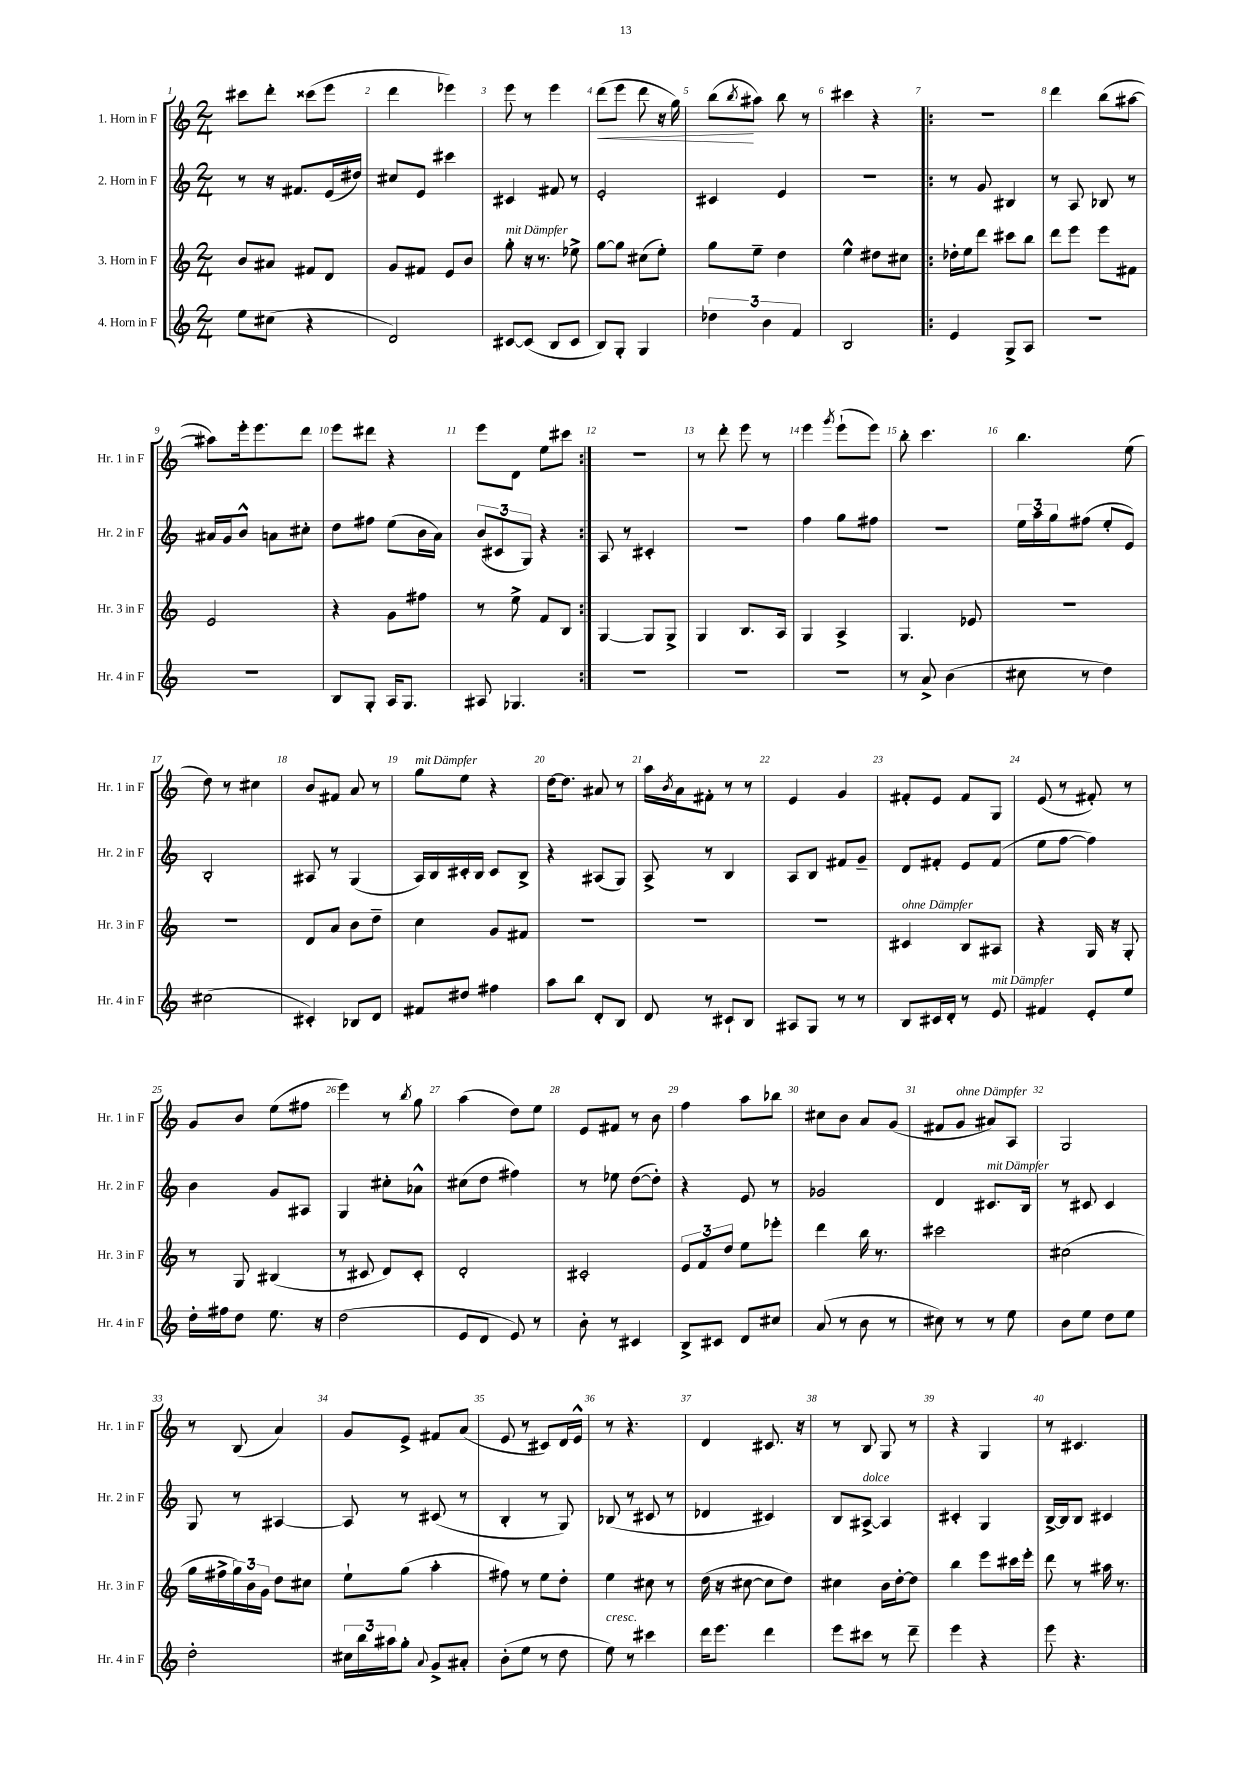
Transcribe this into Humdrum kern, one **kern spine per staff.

**kern	**kern	**kern	**kern	**dynam
*part4	*part3	*part2	*part1	*part1
*staff4	*staff3	*staff2	*staff1	*staff1
*I"4. Horn in F	*I"3. Horn in F	*I"2. Horn in F	*I"1. Horn in F	*
*I'Hr. 4 in F	*I'Hr. 3 in F	*I'Hr. 2 in F	*I'Hr. 1 in F	*
*clefG2	*clefG2	*clefG2	*clefG2	*
*k[]	*k[]	*k[]	*k[]	*
*M2/4	*M2/4	*M2/4	*M2/4	*
=1	=1	=1	=1	=1
8ee\L	8b/L	8r	8ccc#X\L	.
(8cc#X\J	8a#X/J	16r	8ddd'\J	.
.	.	8.f#X/L	.	.
4r	8f#X/L	.	(8ccc##X\L	.
.	8d/J	(16e/L	8eee\J	.
.	.	16dd#X/JJ)	.	.
=2	=2	=2	=2	=2
2d/)	8g/L	8cc#X/L	4ddd\	.
.	8f#X/J	8e/J	.	.
.	8e/L	4ccc#X\	4eee-X\)	.
.	8b/J	.	.	.
=3	=3	=3	=3	=3
!	!LO:TX:a:i:t=mit Dämpfer	!	!	!
[8c#X/L	8gg'\	4c#X/	8eee\	.
(8c#/J]	16r	.	8r	.
.	8.r	.	.	.
8B/L	.	8f#X/	4eee\	.
8c#/J	8ee-X^\	8r	.	.
=4	=4	=4	=4	=4
!	!	!	!	!LO:HP:b
8B/L)	[8gg\L	2e'/	(8ddd\L	<
8G'/J	8gg\J]	.	8eee\J	.
4G/	(8cc#X\L	.	8ddd\	.
.	8ee'\J)	.	16r	.
.	.	.	16gg\)	.
=5	=5	=5	=5	=5
6dd-X\	8gg\L	4c#X/	(8bb\L	.
.	.	.	8qbb/	.
.	8ee~\J	.	8aa#X\J)	[
6b\	.	.	.	.
.	4dd\	4e/	8bb\	.
6f/	.	.	.	.
.	.	.	8r	.
=6	=6	=6	=6	=6
2B/	4ee^^\	2r	4ccc#X\	.
.	8dd#X\L	.	4r	.
.	8cc#X\J	.	.	.
=7!|:	=7!|:	=7!|:	=7!|:	=7!|:
4e/	16dd-X'\LL	8r	2r	.
.	16ee\J	.	.	.
.	8ddd\J	8g/	.	.
8G^/L	8ccc#X\L	4B#X/	.	.
8A/J	8bb\J	.	.	.
=8	=8	=8	=8	=8
2r	8ddd\L	8r	4ddd\	.
.	8eee\J	8A/	.	.
.	8eee\L	8B-X/	(8bb\L	.
.	8f#X\J	8r	[8aa#X\J	.
!!LO:LB:g=z
=9	=9	=9	=9	=9
2r	2e/	16a#X/LL	8aa#X\L])	.
.	.	16g/J	.	.
.	.	8b^^/J	16eee'\k	.
.	.	.	8.eee\	.
.	.	8an\L	.	.
.	.	8cc#X'\J	8ddd\J	.
=10	=10	=10	=10	=10
8B/L	4r	8dd\L	8eee\L	.
8G'/J	.	8ff#X\J	8ddd#X\J	.
16A/KL	8g\L	(8ee\L	4r	.
8.G/J	.	.	.	.
.	8ff#X\J	16b\L	.	.
.	.	16a\JJ)	.	.
=11	=11	=11	=11	=11
8A#X/	8r	(12b/L	8eee\L	.
.	.	12c#X/	.	.
4.G-X/	8ee^\	.	8d\J	.
.	.	12G/J)	.	.
.	8f/L	4r	8ee\L	.
.	8B/J	.	8ccc#X\J	.
=12:|!	=12:|!	=12:|!	=12:|!	=12:|!
2r	[4G/	8A/	2r	.
.	.	8r	.	.
.	8G/L]	4c#X'/	.	.
.	8G^/J	.	.	.
=13	=13	=13	=13	=13
2r	4G/	2r	8r	.
.	.	.	8ddd'\	.
.	8.B/L	.	8eee\	.
.	.	.	8r	.
.	16A/Jk	.	.	.
=14	=14	=14	=14	=14
2r	4G/	4ff\	4eee\	.
.	.	.	8qggg/	.
.	4A^/	8gg\L	(8eee`\L	.
.	.	8ff#X\J	8eee\J)	.
=15	=15	=15	=15	=15
8r	4.G/	2r	8bb'\	.
8a^/	.	.	4.ccc\	.
(4b\	.	.	.	.
.	8e-X/	.	.	.
=16	=16	=16	=16	=16
8cc#X\	2r	24ee\LL	4.bb\	.
.	.	24aa\	.	.
.	.	24gg\J	.	.
8r	.	(8ff#X\J	.	.
4dd\)	.	8ee'/L	.	.
.	.	8e/J)	(8ee\	.
!!LO:LB:g=z
=17	=17	=17	=17	=17
(2cc#X\	2r	2B'/	8dd\)	.
.	.	.	8r	.
.	.	.	4cc#X\	.
=18	=18	=18	=18	=18
4c#X'/)	8d/L	8A#X/	8b/L	.
.	8a/J	8r	8f#X/J	.
8B-X/L	8b\L	(4G/	8a/	.
8d/J	8dd~\J	.	8r	.
=19	=19	=19	=19	=19
!	!	!	!LO:TX:a:i:t=mit Dämpfer	!
8f#X/L	4cc\	16A/LL)	8gg\L	.
.	.	16B/	.	.
8dd#X/J	.	16c#X'/	8ee\J	.
.	.	16B/JJ	.	.
4ff#X\	8g/L	8c#/L	4r	.
.	8f#X/J	8B^/J	.	.
=20	=20	=20	=20	=20
8aa\L	2r	4r	[16dd\KL	.
.	.	.	8.dd\J]	.
8bb\J	.	.	.	.
8d'/L	.	(8A#X/L	8a#X/	.
8B/J	.	8G/J)	8r	.
=21	=21	=21	=21	=21
8d/	2r	8A^/	16aa\LL	.
.	.	.	8qb/	.
.	.	.	16a\J	.
8r	.	8r	8f#X'\J	.
8c#X`/L	.	4B/	8r	.
8B/J	.	.	8r	.
=22	=22	=22	=22	=22
8A#X/L	2r	8A/L	4e/	.
8G/J	.	8B/J	.	.
8r	.	8f#X/L	4g/	.
8r	.	8g~/J	.	.
=23	=23	=23	=23	=23
!	!LO:TX:a:i:t=ohne Dämpfer	!	!	!
8B/L	4c#X/	8d/L	8f#X'/L	.
16c#X/L	.	8f#X'/J	8e/J	.
16d'/JJ	.	.	.	.
8r	8B/L	8e/L	8f#/L	.
!LO:TX:a:i:t=mit Dämpfer	!	!	!	!
8e/	8A#X/J	(8f#/J	8G/J	.
=24	=24	=24	=24	=24
4f#X/	4r	8ee\L	(8e/	.
.	.	[8ff\J	8r	.
8e'/L	16G/	4ff\])	8f#X'/)	.
.	16r	.	.	.
8ee/J	8G'/	.	8r	.
!!LO:LB:g=z
=25	=25	=25	=25	=25
16dd'\LL	8r	4b\	8g/L	.
16ff#X\J	.	.	.	.
8dd\J	8G/	.	8b/J	.
8.ee\	(4B#X/	8g/L	(8ee\L	.
.	.	8A#X/J	8ff#X\J	.
16r	.	.	.	.
=26	=26	=26	=26	=26
(2dd\	8r	4G/	4eee\)	.
.	8c#X/	.	.	.
.	8d/L)	8cc#X'\L	8r	.
.	.	.	8qbb/	.
.	8c#'/J	8a-X^^\J	8gg\	.
=27	=27	=27	=27	=27
8e/L	2d'/	(8cc#X\L	(4aa\	.
8d/J	.	8dd\J	.	.
8e/)	.	4ff#X\)	8dd\L)	.
8r	.	.	8ee\J	.
=28	=28	=28	=28	=28
8b'\	2c#X'/	8r	8e/L	.
8r	.	8ee-X\	8f#X/J	.
4c#X/	.	([8dd\L	8r	.
.	.	8dd'\J])	8b\	.
=29	=29	=29	=29	=29
8B^/L	12e/L	4r	4ff\	.
.	12f/	.	.	.
8c#X/J	.	.	.	.
.	12dd/J	.	.	.
8d/L	8ee\L	8e/	8aa\L	.
8cc#X/J	8eee-X'\J	8r	8bb-X\J	.
=30	=30	=30	=30	=30
(8a/	4ddd\	2g-X/	8cc#X\L	.
8r	.	.	8b\J	.
8b\	16bb\	.	8a/L	.
.	8.r	.	.	.
8r	.	.	(8g/J	.
=31	=31	=31	=31	=31
8cc#X\)	2ccc#X\	4d/	8f#X/L	.
!	!	!	!LO:TX:a:i:t=ohne Dämpfer	!
8r	.	.	8g/J	.
!	!	!LO:TX:a:i:t=mit Dämpfer	!	!
8r	.	8.c#X/L	8a#X/L)	.
8ee\	.	.	8A/J	.
.	.	16B/Jk	.	.
=32	=32	=32	=32	=32
8b\L	(2cc#X\	8r	2G/	.
8ee\J	.	8c#X/	.	.
8dd\L	.	4c#/	.	.
8ee\J	.	.	.	.
!!LO:LB:g=z
=33	=33	=33	=33	=33
2dd'\	16gg\LL	8G/	8r	.
.	16ff#X^\	.	.	.
.	24gg\)	8r	(8B/	.
.	24b\	.	.	.
.	24g\JJ	.	.	.
.	8dd\L	[4A#X/	4a/)	.
.	8cc#X\J	.	.	.
=34	=34	=34	=34	=34
24cc#X\LL	8ee`\L	8A#/]	8g/L	.
24bb\	.	.	.	.
24aa#X\J	.	.	.	.
8gg'\J	(8gg\J	8r	8e^/J	.
8qqa/	.	.	.	.
8g^/L	4aa'\	(8c#X/	8f#X/L	.
8a#X'/J	.	8r	(8a/J	.
=35	=35	=35	=35	=35
(8b'\L	8ff#X\)	4B'/	8e/	.
8ee\J	8r	.	8r	.
8r	8ee\L	8r	8c#X/L)	.
8dd\	8dd'\J	8G/)	16d/L	.
.	.	.	16e^^/JJ	.
=36	=36	=36	=36	=36
!LO:TX:a:i:t=cresc.	!	!	!	!
8ee\)	4ee\	(8B-X/	8r	.
8r	.	8r	4.r	.
4ccc#X\	8cc#X\	8c#X/	.	.
.	8r	8r	.	.
=37	=37	=37	=37	=37
16ddd\KL	(16dd\	4d-X/	4d/	.
8.eee\J	16r	.	.	.
.	[8cc#X\	.	.	.
4ddd\	8cc#\L]	4c#X/)	8.c#X/	.
.	8dd\J)	.	.	.
.	.	.	16r	.
=38	=38	=38	=38	=38
8eee\L	4cc#X\	8B/L	8r	.
!	!	!LO:TX:a:i:t=dolce	!	!
8ccc#X\J	.	[8A#X^/J	8B/	.
8r	16b\LL	4A#/]	8G/	.
.	[16dd'\J	.	.	.
8ddd~\	8dd\J]	.	8r	.
=39	=39	=39	=39	=39
4eee\	4bb\	4c#X'/	4r	.
4r	8eee\L	4G/	4G/	.
.	16ccc#X\L	.	.	.
.	16eee'\JJ	.	.	.
=40	=40	=40	=40	=40
8eee\	8ddd\	[16B^/LL	8r	.
.	.	16B/J]	.	.
4.r	8r	8B/J	4.c#X/	.
.	16aa#X\	4c#X/	.	.
.	8.r	.	.	.
==	==	==	==	==
*-	*-	*-	*-	*-
